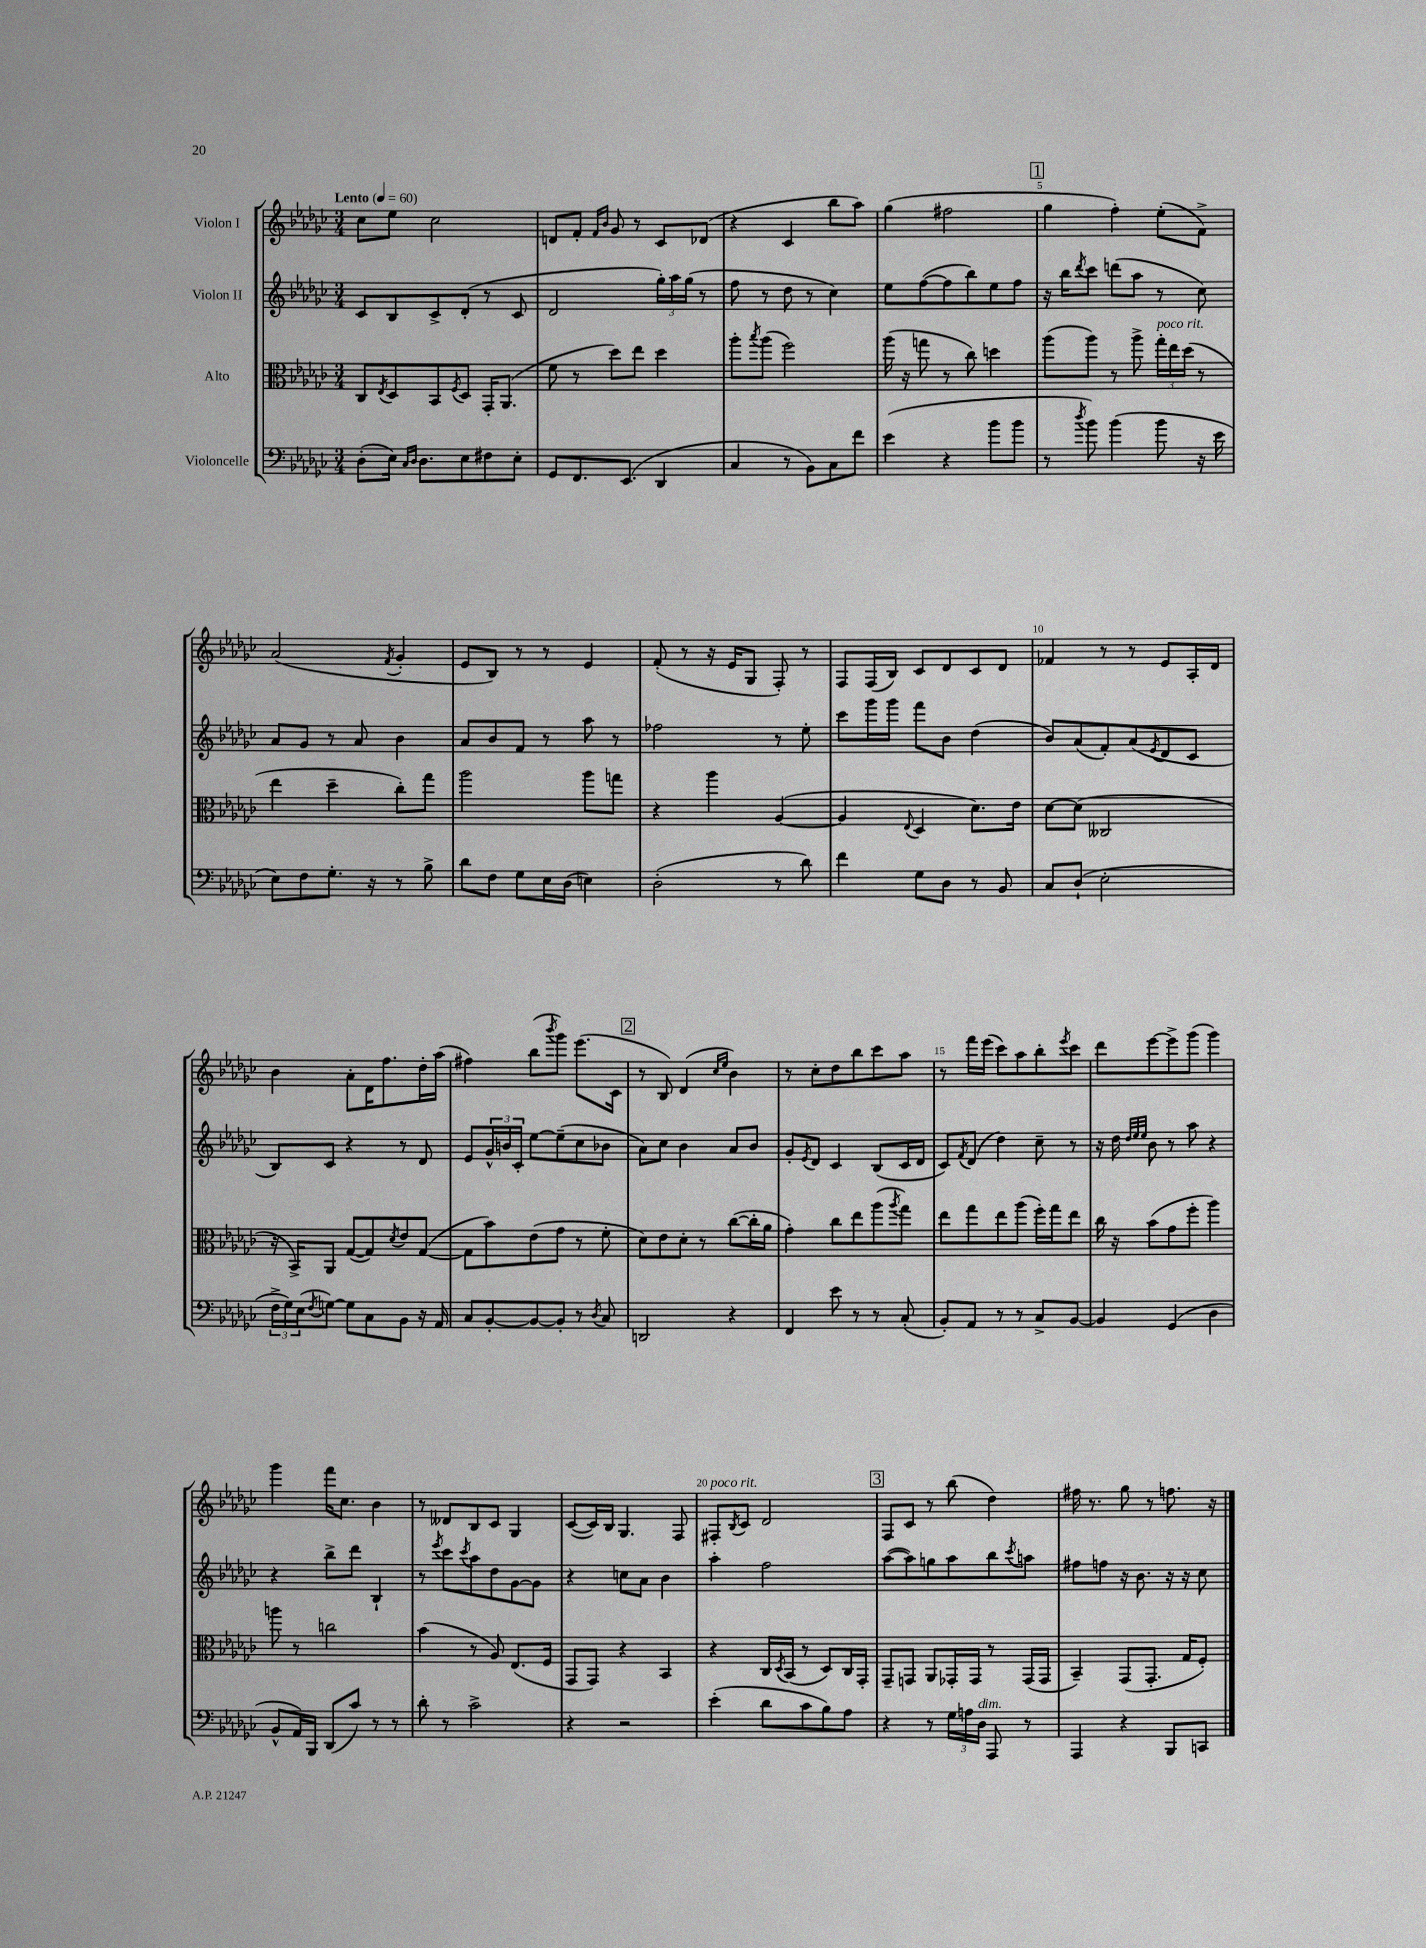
<<
\new StaffGroup <<
\new Staff = "s0" \with { instrumentName = "Violon I" } {
    \clef treble \key ges \major \numericTimeSignature \time 3/4 \tempo "Lento" 4 = 60
    ces''8 ees''8 ces''2 |
    d'8 f'8-. \grace { f'16 bes'16 } ges'8 r8 ces'8 des'8( |
    r4 ces'4 bes''8 aes''8) |
    ges''4( fis''2 |
    \mark \markup { \box "1" } ges''4 f''4-.) ees''8-.( f'8->) |
    aes'2( \acciaccatura { f'8 } ges'4-. |
    ees'8 bes8) r8 r8 ees'4 |
    f'8-.( r8 r16 ees'16 ges8 f8-.) r8 |
    f8 f16( bes16) ces'8 des'8 ces'8 des'8 |
    fes'4 r8 r8 ees'8 aes16-. des'16 |
    bes'4 aes'8-. des'16 f''8. des''16-. aes''16( |
    fis''4) bes''8( \acciaccatura { bes'''8 } ges'''8) ees'''8.( ces'16 |
    \mark \markup { \box "2" } r8 bes8) des'4( \grace { ces''16 ees''16 } bes'4) |
    r8 ces''8-. des''8 bes''8 ces'''8 aes''8 |
    r8 f'''16 ees'''16( ces'''8) aes''8 bes''8-. \acciaccatura { ees'''8 } ces'''8 |
    des'''8 ees'''8~ ees'''8-> ges'''8( ges'''4) |
    ges'''4 f'''16 ces''8. bes'4 |
    r8 deses'8 bes8 ces'8 ges4 |
    ces'8~( ces'16) bes16 ges4. f8 |
    fis8-.^\markup { \italic "poco rit." } \acciaccatura { bes8 } ces'8 des'2 |
    \mark \markup { \box "3" } f8 ces'8 r8 bes''8( des''4) |
    fis''16 r8. ges''8 r8 f''8. r16 \bar "|." |
}
\new Staff = "s1" \with { instrumentName = "Violon II" } {
    \clef treble \key ges \major \numericTimeSignature \time 3/4
    ces'8 bes8 ces'8-> des'8-.( r8 ces'8 |
    des'2 \tuplet 3/2 { ges''16-.) aes''16 ges''16( } r8 |
    f''8 r8 des''8 r8 ces''4) |
    ees''8 f''8~( f''8 bes''8) ees''8 f''8 |
    \mark \markup { \box "1" } r16 bes''16 \acciaccatura { des'''8 } ces'''8 d'''8( aes''8 r8 ces''8) |
    aes'8 ges'8 r8 aes'8 bes'4 |
    aes'8 bes'8 f'8 r8 aes''8 r8 |
    fes''2 r8 ees''8-. |
    ces'''8 ges'''16 ges'''16 f'''8 bes'8 des''4( |
    bes'8) aes'8( f'8-.) aes'8( \acciaccatura { ees'8 } des'8 ces'8 |
    bes8) ces'8 r4 r8 des'8 |
    ees'8 \tuplet 3/2 { ges'16-^ b'16 ces'16-. } ees''8~ ees''8--( ces''8 bes'8 |
    \mark \markup { \box "2" } aes'8) ces''8 bes'4 aes'8 bes'8 |
    ges'8-. \acciaccatura { ees'8 } des'8 ces'4 bes8( ces'16 des'16 |
    ces'8) \acciaccatura { f'8 } des'8( des''4) ces''8-- r8 |
    r16 des''16 \grace { des''32 ees''32 ees''32 } bes'8 r8 aes''8 r4 |
    r4 bes''8-> des'''8 bes4-! |
    r8 \acciaccatura { ees'''8 } ces'''8 \acciaccatura { ces'''8 } aes''8 des''8 ges'8~ ges'8 |
    r4 c''8 aes'8 bes'4 |
    aes''4-. f''2 |
    \mark \markup { \box "3" } aes''8~( aes''8) g''8 aes''8 bes''8 \acciaccatura { ces'''8 } a''8 |
    fis''8 f''8 r16 bes'8. r16 r16 ces''8 \bar "|." |
}
\new Staff = "s2" \with { instrumentName = "Alto" } {
    \clef alto \key ges \major \numericTimeSignature \time 3/4
    ces8 \acciaccatura { ees8 } des8 bes,8 \acciaccatura { f8 } des8 ges,16-. aes,8.( |
    f'8 r8 des''8) ees''8 des''4 |
    aes''8-. \acciaccatura { bes''8 } aes''8( f''2) |
    aes''16( r16 g''8 r8 ces''8) d''4 |
    \mark \markup { \box "1" } aes''8( aes''8) r8 aes''8-> \tuplet 3/2 { ges''16-.^\markup { \italic "poco rit." } ees''16 des''16( } r8 |
    ees''4 des''4-- ces''8-.) ges''8 |
    aes''2 aes''8 g''8 |
    r4 aes''4 aes4~( |
    aes4 \appoggiatura { ees8 } des4 des'8.) ees'16 |
    des'8~ des'8( ceses2 |
    r16 bes,16->) aes,8 ges8~( ges8) \acciaccatura { des'8 } ees'8 ges8~( |
    ges8 bes'8) ees'8( ges'8 r8 f'8-. |
    \mark \markup { \box "2" } des'8) ees'8 des'8-. r8 ces''8~( ces''16-. aes'16 |
    ges'4-.) ces''8 ees''8 aes''8( \acciaccatura { aes''8 } ges''8) |
    ees''8 ges''8 ees''8 aes''8( f''16-.) ges''16 ees''8 |
    ces''16 r16 bes'8( ges'8 f''8-. aes''4) |
    a''8 r8 c''2 |
    bes'4( r8 aes8) ees8.( f16 |
    ges,8 ges,8) r4 bes,4 |
    r4 ces16 \acciaccatura { des8 } bes,16( r8 des8) ces16 ges,16-. |
    \mark \markup { \box "3" } ges,8-- g,8 aes,8 ges,16-. ges,16 r8 ges,16( ges,16 |
    bes,4--) ges,8( ges,8.-. ges16 f8-.) \bar "|." |
}
\new Staff = "s3" \with { instrumentName = "Violoncelle" } {
    \clef bass \key ges \major \numericTimeSignature \time 3/4
    des8-.( ees16) \grace { ces16 des16 } des8. ees8 fis8 ees8-. |
    ges,8 f,8. ees,8.( des,4 |
    ces4 r8 bes,8) ces8 f'8 |
    ees'4( r4 bes'8 bes'8 |
    \mark \markup { \box "1" } r8 \acciaccatura { des''8 } bes'8) bes'4( bes'8 r16 ees'16 |
    ees8) f8 ges8.-. r16 r8 bes8-> |
    des'8 f8 ges8 ees16 des16( e4) |
    des2-.( r8 des'8) |
    f'4 ges8 des8 r8 bes,8 |
    ces8 des8-!( ees2-. |
    \tuplet 3/2 { f16-> ges16) ees16( } \acciaccatura { f8 } g8~) g8 ces8 bes,8 r16 aes,16 |
    ces8 bes,8~-. bes,8~ bes,8-. r8 \acciaccatura { des8 } ces8 |
    \mark \markup { \box "2" } d,2 r4 |
    f,4 ees'8 r8 r8 ces8-.( |
    bes,8-.) aes,8 r8 r8 ces8-> bes,8~ |
    bes,4 ges,4( des4 |
    bes,8-^ aes,16) bes,,16 des,8( ces'8) r8 r8 |
    des'8-. r8 ces'2-> |
    r4 r2 |
    ees'4-.( des'8 ces'8 bes8) aes8 |
    \mark \markup { \box "3" } r4 r8 \tuplet 3/2 { ges16 a16 des16^\markup { \italic "dim." } } aes,,8 r8 |
    aes,,4 r4 bes,,8 c,8 \bar "|." |
}
>>
>>
\layout { \context { \Score \override BarNumber.break-visibility = ##(#f #t #t) barNumberVisibility = #(every-nth-bar-number-visible 5) } }
